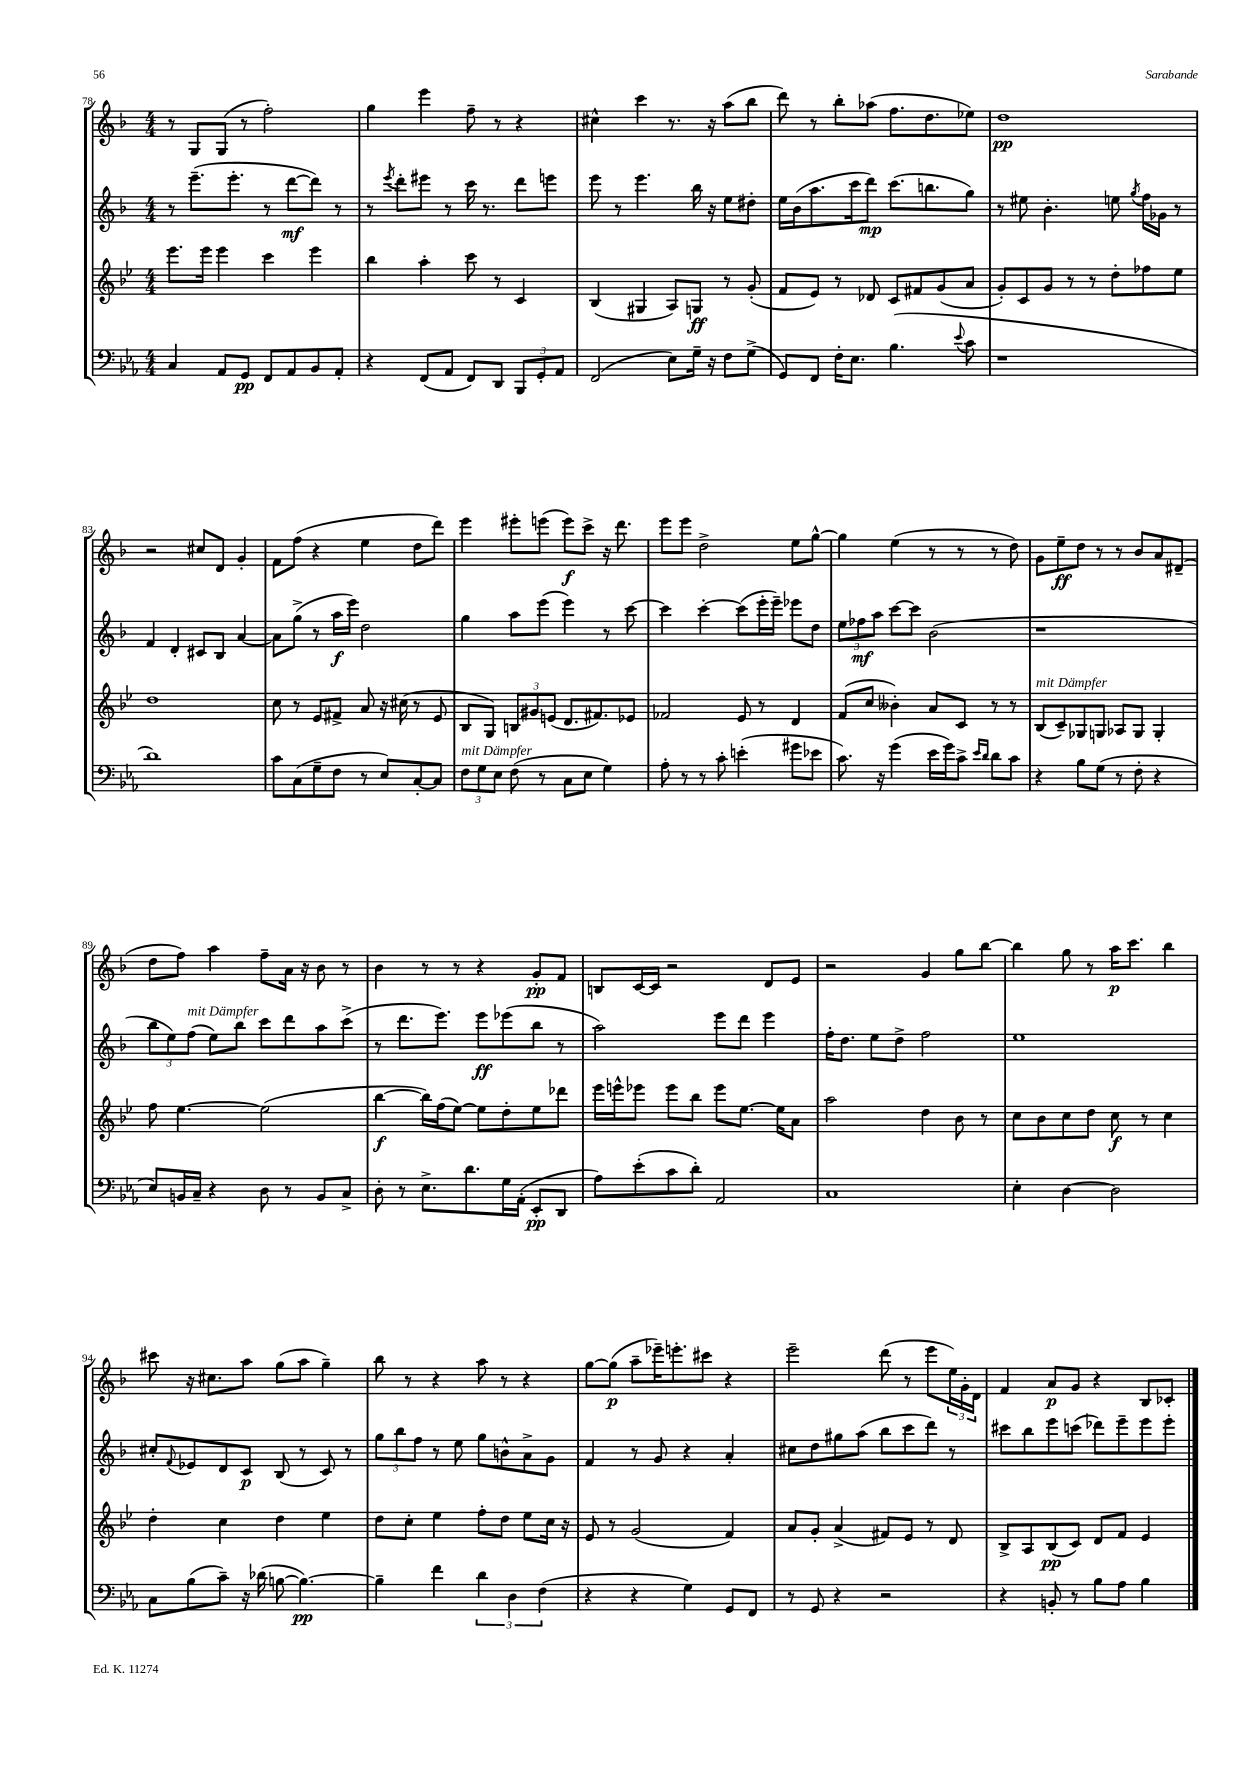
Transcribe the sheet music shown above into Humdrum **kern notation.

**kern	**kern	**kern	**kern
*staff4	*staff3	*staff2	*staff1
*clefF4	*clefG2	*clefG2	*clefG2
*k[b-e-a-]	*k[b-e-]	*k[b-]	*k[b-]
*M4/4	*M4/4	*M4/4	*M4/4
4C	8.eee-	8r	8r
.	.	(8.eee~	8G
.	16eee-	.	.
8AA-	4eee-	.	(8G
.	.	8.eee'	.
8GG	.	.	8r
8FF	4ccc	8r	2ff')
8AA-	.	[8ddd	.
8BB-	4eee-	8ddd])	.
8AA-'	.	8r	.
=	=	=	=
4r	4bb-	8r	4gg
.	.	8qeee	.
.	.	8ddd'	.
(8FF	4aa'	8eee#	4eee
8AA-	.	8r	.
8FF)	8ccc	16ccc	8ff~
.	.	8.r	.
8DD	8r	.	8r
12BBB-	4c	8ddd	4r
12GG'	.	.	.
.	.	8eee	.
12AA-	.	.	.
=	=	=	=
(2FF	(4B-	8eee	4cc#^^
.	.	8r	.
.	4G#	4.eee	4ccc
8E-)	8A)	.	8.r
16G~	8G	16bb-	.
16r	.	16r	16r
8F	8r	8ee	(8aa
(8G^	(8g'	8dd#'	8bb-
=	=	=	=
8GG)	8f	16ee	8ddd)
.	.	(16b-	.
8FF	8e-)	8.aa	8r
16F'	8r	.	8bb-'
8.E-	.	16ccc	.
.	8d-	8ddd)	(8aa-
(4.B-	8c	(8.ccc	8.ff
.	8f#	.	.
.	.	8.bb	8.dd
.	(8g	.	.
8qqe-	.	.	.
8c	8a	8gg)	8ee-)
=	=	=	=
1r	8g')	8r	1dd
.	8c	8ee#	.
.	8g	4.b-'	.
.	8r	.	.
.	8r	.	.
.	8dd'	8ee	.
.	.	8qgg	.
.	8ff-	16ff	.
.	.	16g-	.
.	8ee-	8r	.
=	=	=	=
1d)	1dd	4f	2r
.	.	4d'	.
.	.	8c#	8cc#
.	.	8B-	8d
.	.	[4a	4g'
=	=	=	=
8c	8cc	8a]	8f
(8C	8r	(8gg^	(8ff
8G~	8e-	8r	4r
8F	8f#^	16aa	.
.	.	16eee)	.
8r	8a	2dd	4ee
8E-)	16r	.	.
.	(16cc#	.	.
[8C'	8r	.	8dd
8C]	8e-	.	8ddd)
=	=	=	=
12F	8B-	4gg	4eee
12G	.	.	.
.	8G)	.	.
12E-	.	.	.
(8F	12B	8aa	8eee#'
.	12g#	.	.
8r	.	(8eee	(8eee
.	(12e	.	.
8C	8.d	4eee)	8eee)
8E-	.	.	8ccc^
.	8.f#)	.	.
4G)	.	8r	16r
.	.	.	8.ddd
.	8e-	[8ccc	.
=	=	=	=
8A-'	2f-	4ccc]	8eee
8r	.	.	8eee
8r	.	[4ccc'	2dd^
8c'	.	.	.
(4e'	8e-	(8ccc]	.
.	8r	16eee'	.
.	.	16eee~)	.
8g#	4d	8eee-	8ee
8e-	.	8dd	[8gg^^
=	=	=	=
8.c)	(8f	12ee	4gg]
.	.	12ff-	.
.	8cc	.	.
.	.	12aa	.
16r	.	.	.
(4g	4b--')	[8ccc	(4ee
.	.	8ccc]	.
16e-	8a	(2b-	8r
16g)	.	.	.
8c^	8c	.	8r
16qqe-	.	.	.
16qqd	.	.	.
8d	8r	.	8r
8c	8r	.	8dd)
=	=	=	=
4r	(8B-	1r	8g
.	8c~)	.	8ee~
8B-	8G-	.	8dd
(8G	8G	.	8r
8r	8A-	.	8r
8F'	8G	.	8b-
4r	4G'	.	8a
.	.	.	(8d#~
=	=	=	=
8E-)	8ff	12bb-	8dd
.	.	12ee)	.
16BB	[4.ee-	.	8ff)
.	.	(12ff	.
16C~	.	.	.
4r	.	8ee)	4aa
.	.	8bb-	.
8D	(2ee-]	8ccc	8ff~
8r	.	8ddd	16a
.	.	.	16r
8BB	.	8aa	8b-
8C^	.	(8ccc^	8r
=	=	=	=
8D'	[4bb-	8r	4b-
8r	.	8.ddd	.
8.E-^	16bb-])	.	8r
.	(16ff	8.eee)	.
.	[8ee-)	.	8r
8.d	.	.	.
.	8ee-]	8eee	4r
16G	8dd'	(8eee-	.
(16AA-'	.	.	.
8EE-'	8ee-	8bb-	8g'
8DD	8ddd-	8r	8f
=	=	=	=
8A-)	16eee-	2aa)	8B
.	16eee^^	.	.
(8e-'	8eee-	.	[16c
.	.	.	16c]
8c	8eee-	.	2r
8d')	8bb-	.	.
2AA-	8eee-	8eee	.
.	[8.ee-	8ddd	.
.	.	4eee	8d
.	16ee-]	.	.
.	8a	.	8e
=	=	=	=
1C	2aa	16ff'	2r
.	.	8.dd	.
.	.	8ee	.
.	.	8dd^	.
.	4dd	2ff	4g
.	8b-	.	8gg
.	8r	.	[8bb-
=	=	=	=
4E-'	8cc	1ee	4bb-]
.	8b-	.	.
[4D	8cc	.	8gg
.	8dd	.	8r
2D]	8cc	.	16aa
.	.	.	8.ccc
.	8r	.	.
.	4cc	.	4bb-
=	=	=	=
8C	4dd'	8cc#'	8ccc#
.	.	8qqf	.
(8B-	.	8e-	16r
.	.	.	8.cc#
8c~)	4cc	8d	.
16r	.	8c	8aa
(16d-	.	.	.
[8B	4dd	(8B-	(8gg
4.B_)	.	8r	8aa
.	4ee-	8c)	4gg~)
.	.	8r	.
=	=	=	=
4B~]	8dd	12gg	8bb-
.	.	12bb-	.
.	8cc'	.	8r
.	.	12ff	.
4f	4ee-	8r	4r
.	.	8ee	.
6d	8ff'	8gg	8aa
.	8dd	8b^^	8r
6D	.	.	.
.	8ee-	8a^	4r
(6F	.	.	.
.	16cc	8g	.
.	16r	.	.
=	=	=	=
4r	8e-	4f	[8gg
.	8r	.	(8gg]
4r	(2g	8r	8aa~
.	.	8g	16eee-~)
.	.	.	8.eee'
4G)	.	4r	.
.	.	.	8ccc#
8GG	4f)	4a'	4r
8FF	.	.	.
=	=	=	=
8r	8a	8cc#	2eee~
8GG	8g'	8dd	.
4r	(4a^	8gg#	.
.	.	(8aa	.
2r	8f#)	8bb-	(8ddd
.	8e-	8ccc	8r
.	8r	8ddd)	8eee
.	8d	8r	24ee)
.	.	.	24g'
.	.	.	24d
=	=	=	=
4r	8B-^	8ccc#	4f
.	8A	8bb-	.
8BB'	(8B-	8eee	8a
8r	8c)	(8ccc	8g
8B-	8d	8ddd-)	4r
8A-	8f	8eee~	.
4B-	4e-	8eee	8B-
.	.	8eee'	8c-'
==	==	==	==
*-	*-	*-	*-
